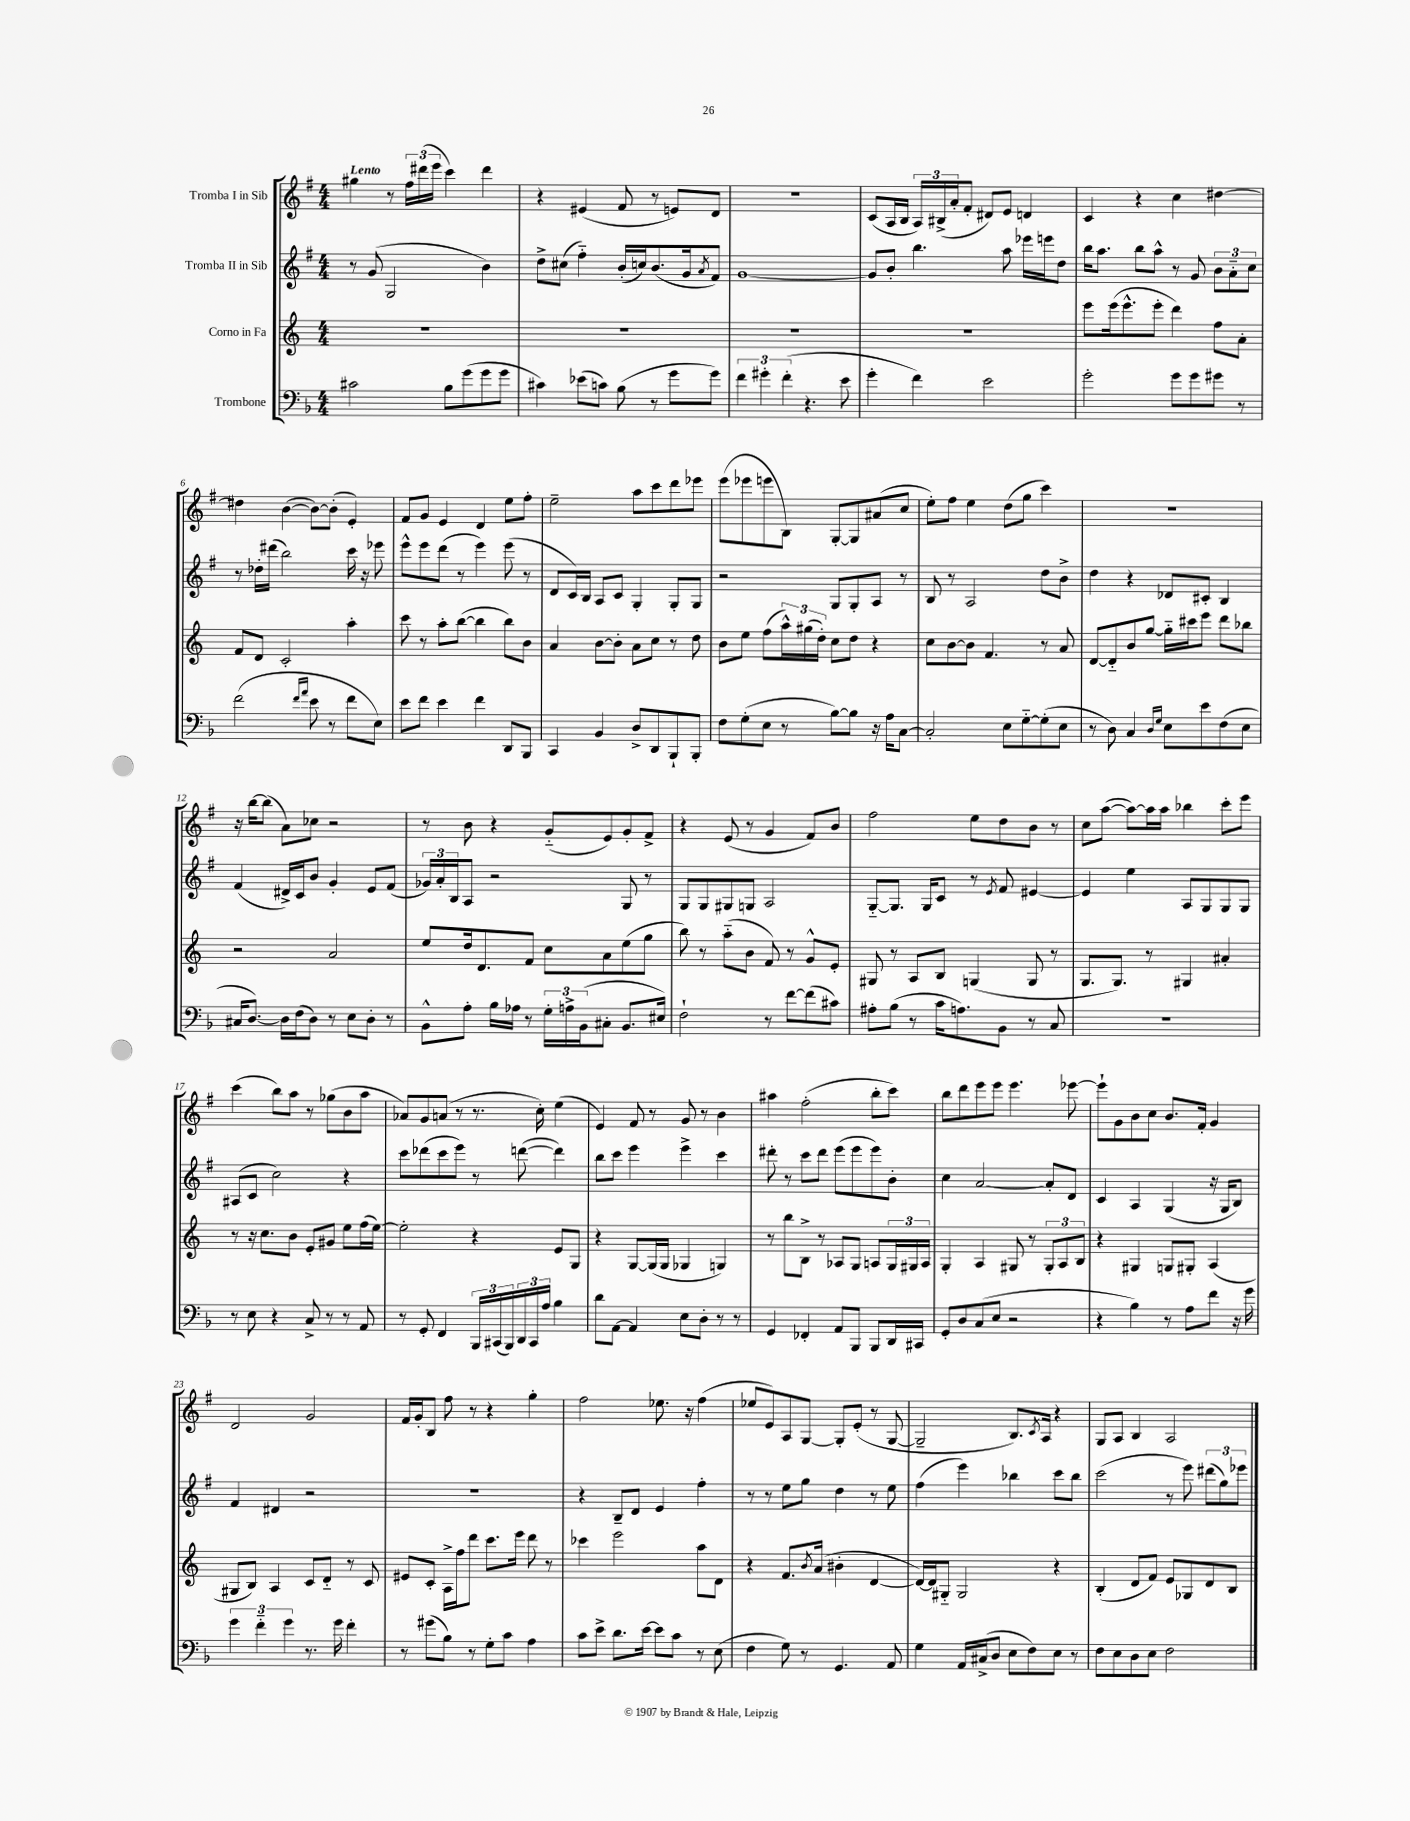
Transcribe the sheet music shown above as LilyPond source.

<<
\new StaffGroup <<
\new Staff = "s0" \with { instrumentName = "Tromba I in Sib" } {
    \clef treble \key g \major \numericTimeSignature \time 4/4 \tempo "Lento"
    gis''4 r8 \tuplet 3/2 { fis''16 dis'''16( e'''16 } c'''4) dis'''4 |
    r4 eis'4( fis'8 r8 e'8) d'8 |
    R1 |
    c'8( a16 b16 \tuplet 3/2 { a16) bis16->( a'16-. } fis'8-. dis'8) e'8 d'4 |
    c'4 r4 c''4 dis''4~ |
    dis''4 b'4~( b'8~) b'8-.( e'4-.) |
    fis'8 g'8 e'4 d'4 e''8 fis''8-. |
    e''2-- a''8 c'''8 d'''8 ees'''8 |
    e'''8( ees'''8 e'''8 b8) g8~-. g8 ais'8( c''8 |
    e''8-.) fis''8 e''4 d''8( g''8 c'''4) |
    R1 |
    r16 b''16~ b''8( a'8) ces''8 r2 |
    r8 b'8 r4 g'8-_( e'8) g'8-. fis'8-> |
    r4 e'8( r8 g'4 fis'8) b'8 |
    fis''2 e''8 d''8 b'8 r8 |
    c''8 a''8~( a''8~) a''16 a''16 bes''4 c'''8-. e'''8 |
    c'''4( b''8) a''8 r8 ges''8( b'8 a''8 |
    aes'8) g'8 a'8( r8 r8. c''16-.) e''4( |
    e'4) fis'8 r8 g'8 r8 b'4 |
    ais''4 fis''2-.( b''8-. c'''8) |
    b''8 d'''8 e'''8 e'''8 e'''4. ees'''8~ |
    ees'''8-! g'8 b'8 c''8 b'8. fis'16-. g'4 |
    d'2 g'2 |
    fis'16 g'16-. b8 fis''8 r8 r4 g''4-. |
    fis''2 ees''8. r16 fis''4( |
    ees''8 e'8) a8 g8~ g8-. e'8-.( r8 g8~ |
    g2-- b8.) \acciaccatura { c'8 } a16 r4 |
    g8 a8 b4 a2 \bar "|." |
}
\new Staff = "s1" \with { instrumentName = "Tromba II in Sib" } {
    \clef treble \key g \major \numericTimeSignature \time 4/4
    r8 g'8( g2 b'4) |
    d''8-> cis''8( fis''4-_) b'16-.( c''16) b'8.( g'16 \acciaccatura { a'8 } fis'8) |
    g'1~ |
    g'8 b'8-. b''4. a''8 ees'''16 e'''16 d''8 |
    b''16 a''8. b''8 a''8-^ r8 g'8 \tuplet 3/2 { b'8 a'8-_ c''8 } |
    r8 des''16-. dis'''16( b''2) c'''16 r16 ees'''8 |
    e'''8-^ e'''8 d'''8( r8 e'''4) e'''8( r8 |
    d'8 c'16) b16 a8 c'8 g4-. g8-. g8 |
    r2 g8 g8-. a8 r8 |
    b8 r8 a2 d''8 b'8-> |
    d''4 r4 des'8 cis'8-. b4 |
    fis'4( dis'16->) c'16 b'8 g'4-. e'8 fis'8( |
    \tuplet 3/2 { ges'16) a'16-. b16 } a8 r2 g8 r8 |
    g8 g8 gis8 g8 a2 |
    g8~-_ g8. g16 c'8 r8 \acciaccatura { e'8 } fis'8 eis'4~ |
    eis'4 e''4 a8 g8 g8 g8 |
    ais8( c'8 c''2) r4 |
    c'''8 des'''8( c'''8 e'''8) r8 d'''8~( d'''4) |
    b''8 c'''8 e'''4 e'''4-> c'''4 |
    dis'''8-. r8 c'''8 dis'''8 e'''8( e'''8 e'''8) b'8-. |
    c''4 a'2~ a'8-. d'8 |
    c'4 a4 g4( r16 g16 b8) |
    fis'4 dis'4 r2 |
    r1 |
    r4 b8-- d'8 e'4 fis''4-. |
    r8 r8 e''8 g''8 d''4 r8 e''8 |
    fis''4( e'''4) bes''4 c'''8 bes''8 |
    c'''2( r8 e'''8) \tuplet 3/2 { dis'''8( g''8) ees'''8 } \bar "|." |
}
\new Staff = "s2" \with { instrumentName = "Corno in Fa" } {
    \clef treble \key c \major \numericTimeSignature \time 4/4
    R1 |
    R1 |
    R1 |
    R1 |
    e'''8 e'''16( e'''8.-^ e'''8-. d'''4) f''8 a'8-. |
    f'8 d'8 c'2-. a''4-. |
    c'''8 r8 a''8-. b''8~( b''4 b''8) b'8 |
    a'4 b'8~ b'8-. a'8 c''8 r8 d''8 |
    b'8 e''8 f''8( \tuplet 3/2 { a''16-^) gis''16( d''16-.) } c''8 d''8 r4 |
    c''8 b'8~ b'8 f'4. r8 a'8 |
    d'8~ d'8-_ b'8 g''8~ g''16-_ cis'''16 e'''8 d'''8 bes''8 |
    r2 a'2 |
    e''8 d''16 d'8. f'8 c''8 a'8 e''8( g''8 |
    b''8) r8 a''8-_( b'8 f'8) r8 g'8-^ e'8-. |
    gis8 r8 a8 b8 g4( g8 r8 |
    g8. g8.) r8 gis4 ais'4-. |
    r8 r16 c''8. b'8 e'8-. gis'8 e''8 f''16( e''16~) |
    e''2-. r4 e'8 g8 |
    r4 g8~ g16( g16 ges4 g4) |
    r8 b''8 b8-> r8 aes8 g8 a8 \tuplet 3/2 { g16 gis16 a16 } |
    g4-. a4 gis8 r8 \tuplet 3/2 { gis8-. a8 b8 } |
    r4 gis4 g8 gis8-. a4( |
    gis8 b8) a4 c'8 d'8-_ r8 c'8 |
    eis'8 c'8-. a16-> f''16 d'''8 c'''8. e'''16 d'''8 r8 |
    ces'''4 e'''2 a''8 d'8 |
    r4 f'8. \acciaccatura { b'8 } a'16( bis'4-. d'4~ |
    d'16~) d'16 gis8-_ gis2 r4 |
    b4-.( d'8 f'8) e'8 ges8 d'8 b8 \bar "|." |
}
\new Staff = "s3" \with { instrumentName = "Trombone" } {
    \clef bass \key f \major \numericTimeSignature \time 4/4
    cis'2 bes8 g'8( g'8 g'8 |
    cis'4) ees'8( c'8) bes8( r8 g'8 g'8) |
    \tuplet 3/2 { f'4 gis'4-. f'4-.( } r4. e'8 |
    g'4-. f'4) e'2 |
    g'2-. g'8 g'8 gis'8 r8 |
    f'2( \grace { f'16 a'16 } e'8 r8 f'8 e8) |
    e'8 f'8 e'4 f'4 d,8 bes,,8 |
    c,4 bes,4 d8-> d,8 bes,,8-! bes,,8-. |
    f8 g8-.( e8 r8 bes8~) bes8 r16 a16 c8~ |
    c2-. e8 g8~-_ g8-.( e8 |
    r8 d8) c4 \grace { d16 g16 } e8 e'8 f8( e8 |
    cis16 d8.~) d16 f16( d8) r8 e8 d8-. r8 |
    bes,8-^ a8-. bes16 aes16 r8 \tuplet 3/2 { g16-. a16-> bes,16( } cis8-. bes,8. eis16) |
    f2-! r8 f'8~ f'8( cis'8) |
    ais8-. bes8( r8 c'16 a8.) bes,8 r8 c8 |
    R1 |
    r8 e8 r4 c8-> r8 r8 a,8 |
    r8 g,8-. f,4 \tuplet 3/2 { bes,,16 cis,16( bes,,16) } \tuplet 3/2 { d,16 cis,16 a16 } bes4 |
    d'8 a,8~ a,4 e8 d8-. r8 r8 |
    g,4 fes,4-. a,8 bes,,8 bes,,8 d,16 cis,16 |
    g,8-. d8 c8( e8 r2 |
    r4 bes4) r8 a8 f'8 r16 g'16 |
    \tuplet 3/2 { g'4 f'4-_ g'4 } r8. g'16 f'4-. |
    r8 gis'8( bes8) r8 g8-. c'8 a4 |
    c'8 e'8-> d'8. e'16~ e'8 c'8 r8 e8( |
    f4 g8) r8 g,4. a,8 |
    g4 a,16 cis16->( d8 e8 f8) e8 r8 |
    f8 e8 d8 e8 f2 \bar "|." |
}
>>
>>
